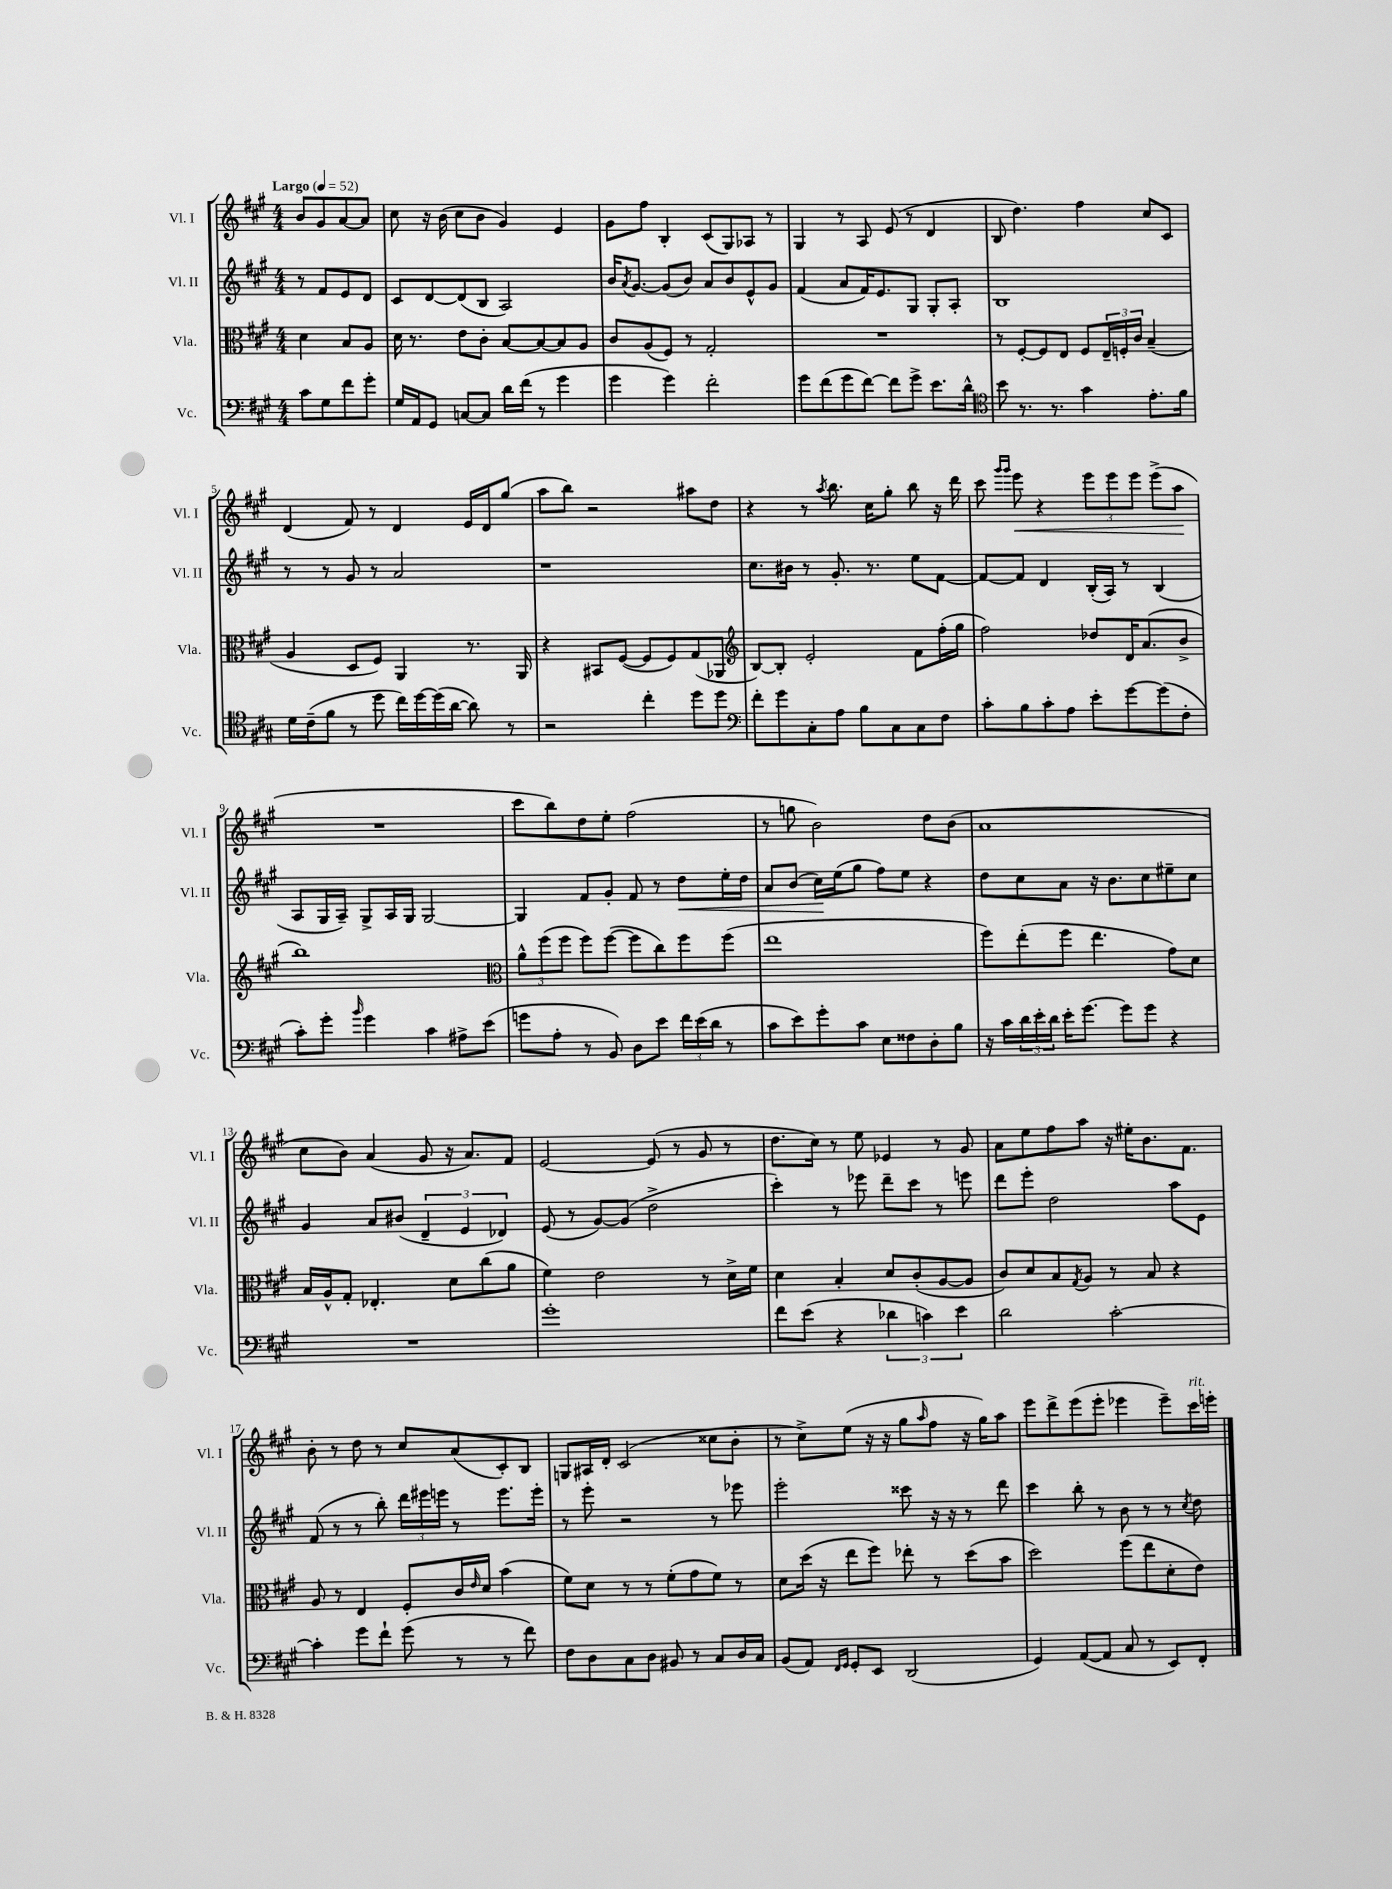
<<
\new StaffGroup <<
\new Staff = "s0" \with { instrumentName = "Vl. I" shortInstrumentName = "Vl. I" } {
    \clef treble \key a \major \numericTimeSignature \time 4/4 \partial 2 \tempo "Largo" 4 = 52
    b'8 gis'8 a'8~ a'8 |
    cis''8 r16 b'16( cis''8 b'8 gis'4) e'4 |
    gis'8 fis''8 b4-. cis'8( gis8) aes8 r8 |
    gis4 r8 a8 e'8( r8 d'4 |
    b8 d''4.) fis''4 cis''8 cis'8 |
    d'4( fis'8) r8 d'4 e'16 d'16 gis''8( |
    a''8 b''8) r2 ais''8 d''8 |
    r4 r8 \acciaccatura { a''8 } b''8. cis''16 gis''8-. b''8 r16 d'''16 |
    cis'''8 \grace { gis'''16 gis'''16 } e'''8\< r4 \tuplet 3/2 { e'''8 e'''8 e'''8 } e'''8->( a''8\! |
    R1 |
    cis'''8 b''8) d''8 e''8-. fis''2( |
    r8 g''8 b'2) d''8 b'8( |
    a'1 |
    cis''8 b'8) a'4( gis'8 r16 a'8.) fis'8 |
    e'2~ e'8( r8 gis'8 r8 |
    d''8. cis''16) r8 e''8 ees'4 r8 gis'8 |
    a'8 e''8 fis''8 a''8 r16 eis''16-. b'8. fis'8. |
    b'8-. r8 d''8 r8 cis''8 a'8( cis'8-.) b8 |
    g8 ais16 d'16-. cis'2( cisis''8 b'8-. |
    r8 cis''8->) e''8( r16 r16 gis''8 \grace { a''16 } fis''8 r16 gis''16) a''8 |
    e'''8 d'''8-> e'''8( e'''8-. ees'''4 ees'''8--) cis'''16^\markup { \italic "rit." } e'''16-. \bar "|." |
}
\new Staff = "s1" \with { instrumentName = "Vl. II" shortInstrumentName = "Vl. II" } {
    \clef treble \key a \major \numericTimeSignature \time 4/4 \partial 2
    r8 fis'8 e'8 d'8 |
    cis'8 d'8~ d'8( b8 a2) |
    b'16 \acciaccatura { a'8 } gis'8.~ gis'8( b'8) a'8 b'8 e'8-^ gis'8 |
    fis'4( a'8 fis'16) e'8. gis8 gis8-. a8-. |
    b1 |
    r8 r8 gis'8 r8 a'2 |
    r1 |
    cis''8. bis'16 r8 gis'8.-. r8. e''8 fis'8~ |
    fis'8~ fis'8 d'4 b16-.( a16) r8 b4( |
    a8 gis16 a16--) gis8-> a16 gis16 gis2~ |
    gis4 fis'8 gis'8-. fis'8 r8 d''8\< e''16-. d''16 |
    a'8 b'8( cis''16\!) e''16( gis''8 fis''8) e''8 r4 |
    d''8 cis''8 a'8 r16 b'8. cis''8 eis''8-- cis''8 |
    gis'4 a'8 bis'8( \tuplet 3/2 { d'4-- e'4 des'4) } |
    e'8( r8 gis'8~) gis'8( d''2-> |
    cis'''4-.) r8 ees'''8 d'''8-- cis'''8 r8 e'''8 |
    d'''8 e'''8-. d''2 a''8 e'8 |
    fis'8( r8 r8 b''8-.) \tuplet 3/2 { d'''16 eis'''16 e'''16 } r8 e'''8. e'''16-. |
    r8 e'''8-. r2 r8 ees'''8 |
    e'''2-. cisis'''8 r16 r16 r8 d'''8 |
    cis'''4 b''8-. r8 b'8 r8 r8 \acciaccatura { cis''8 } d''8 \bar "|." |
}
\new Staff = "s2" \with { instrumentName = "Vla." shortInstrumentName = "Vla." } {
    \clef alto \key a \major \numericTimeSignature \time 4/4 \partial 2
    d'4 b8 a8 |
    d'16 r8. e'8 cis'8-. b8~ b8~ b8 a8 |
    cis'8 a8( fis8) r8 gis2-. |
    R1 |
    r8 fis8~-. fis8 e8 fis8 \tuplet 3/2 { e16-- f16-. cis'16 } b4--( |
    a4 d8 fis8) a,4 r8. a,16 |
    r4 bis,8 fis8~( fis8 fis8) gis8( aes,8 |
    \clef treble b8~) b8-. e'2-. fis'8 fis''16-.( gis''16 |
    fis''2) des''8 d'16 a'8.( b'8-> |
    b''1) |
    \clef alto \tuplet 3/2 { a'8-^ fis''8( fis''8 } fis''8) fis''8~( fis''8 cis''8) fis''8 fis''8( |
    e''1 |
    fis''8) e''8-.( fis''8 e''4. gis'8) d'8 |
    b16 a16-^ gis8-. ees4.-. d'8 cis''8( a'8 |
    fis'4) e'2 r8 d'16-> fis'16 |
    d'4 b4-. d'8 cis'8-.( a8~ a8 |
    cis'8) d'8 b8 \acciaccatura { gis8 } a8 r8 b8 r4 |
    a8 r8 e4 fis8-. cis'16 \grace { e'16 } d'16 b'4( |
    fis'8) d'8 r8 r8 fis'8-.( gis'8 fis'8) r8 |
    d'8 d''16( r16 e''8 fis''8) ees''8-. r8 d''8( b'8 |
    d''2) fis''8( e''8 d'8-. e'8) \bar "|." |
}
\new Staff = "s3" \with { instrumentName = "Vc." shortInstrumentName = "Vc." } {
    \clef bass \key a \major \numericTimeSignature \time 4/4 \partial 2
    cis'8 gis8 fis'8 gis'8-. |
    gis16 a,16 gis,8 c8~ c8 d'16 fis'16( r8 gis'4 |
    gis'4 gis'4) fis'2-. |
    gis'8 fis'8( gis'8 fis'8~) fis'8 gis'8-> e'8. d'16-^ |
    \clef tenor b'8 r8. r8. gis'4 e'8.-. fis'16 |
    d'16 cis'16--( fis'8 r8 d''8 cis''16) d''16~ d''16( a'16~ a'8) r8 |
    r2 cis''4-. d''8 d''8 |
    \clef bass fis'8-. gis'8 cis8-. a8 b8 cis8 cis8 fis8 |
    cis'8-. b8 cis'8-. a8 e'8-. gis'8~ gis'8( fis8-. |
    cis'8-.) gis'8-. \grace { b'16 } gis'4 cis'4 ais8-> e'8( |
    g'8 a8-. r8 b,8) d8 e'8 \tuplet 3/2 { fis'16 e'16( d'16 } r8 |
    cis'8 e'8) gis'8-. cis'8 e8 fisis8 d8-. b8 |
    r16 cis'16 \tuplet 3/2 { d'16 e'16-. d'16 } e'16-. gis'8.~ gis'8 gis'8 r4 |
    R1 |
    gis'1-. |
    fis'8 e'8( r4 \tuplet 3/2 { des'4 c'4) e'4 } |
    d'2 cis'2~-. |
    cis'4-. gis'8 fis'8-! gis'8( r8 r8 fis'8) |
    fis8 d8 cis8 d8 bis,8 r8 cis8 d16 cis16 |
    b,8( a,8) \grace { fis,16 gis,16 } gis,8-. e,8 d,2( |
    gis,4) a,8~( a,8 cis8 r8 e,8) fis,8-. \bar "|." |
}
>>
>>
